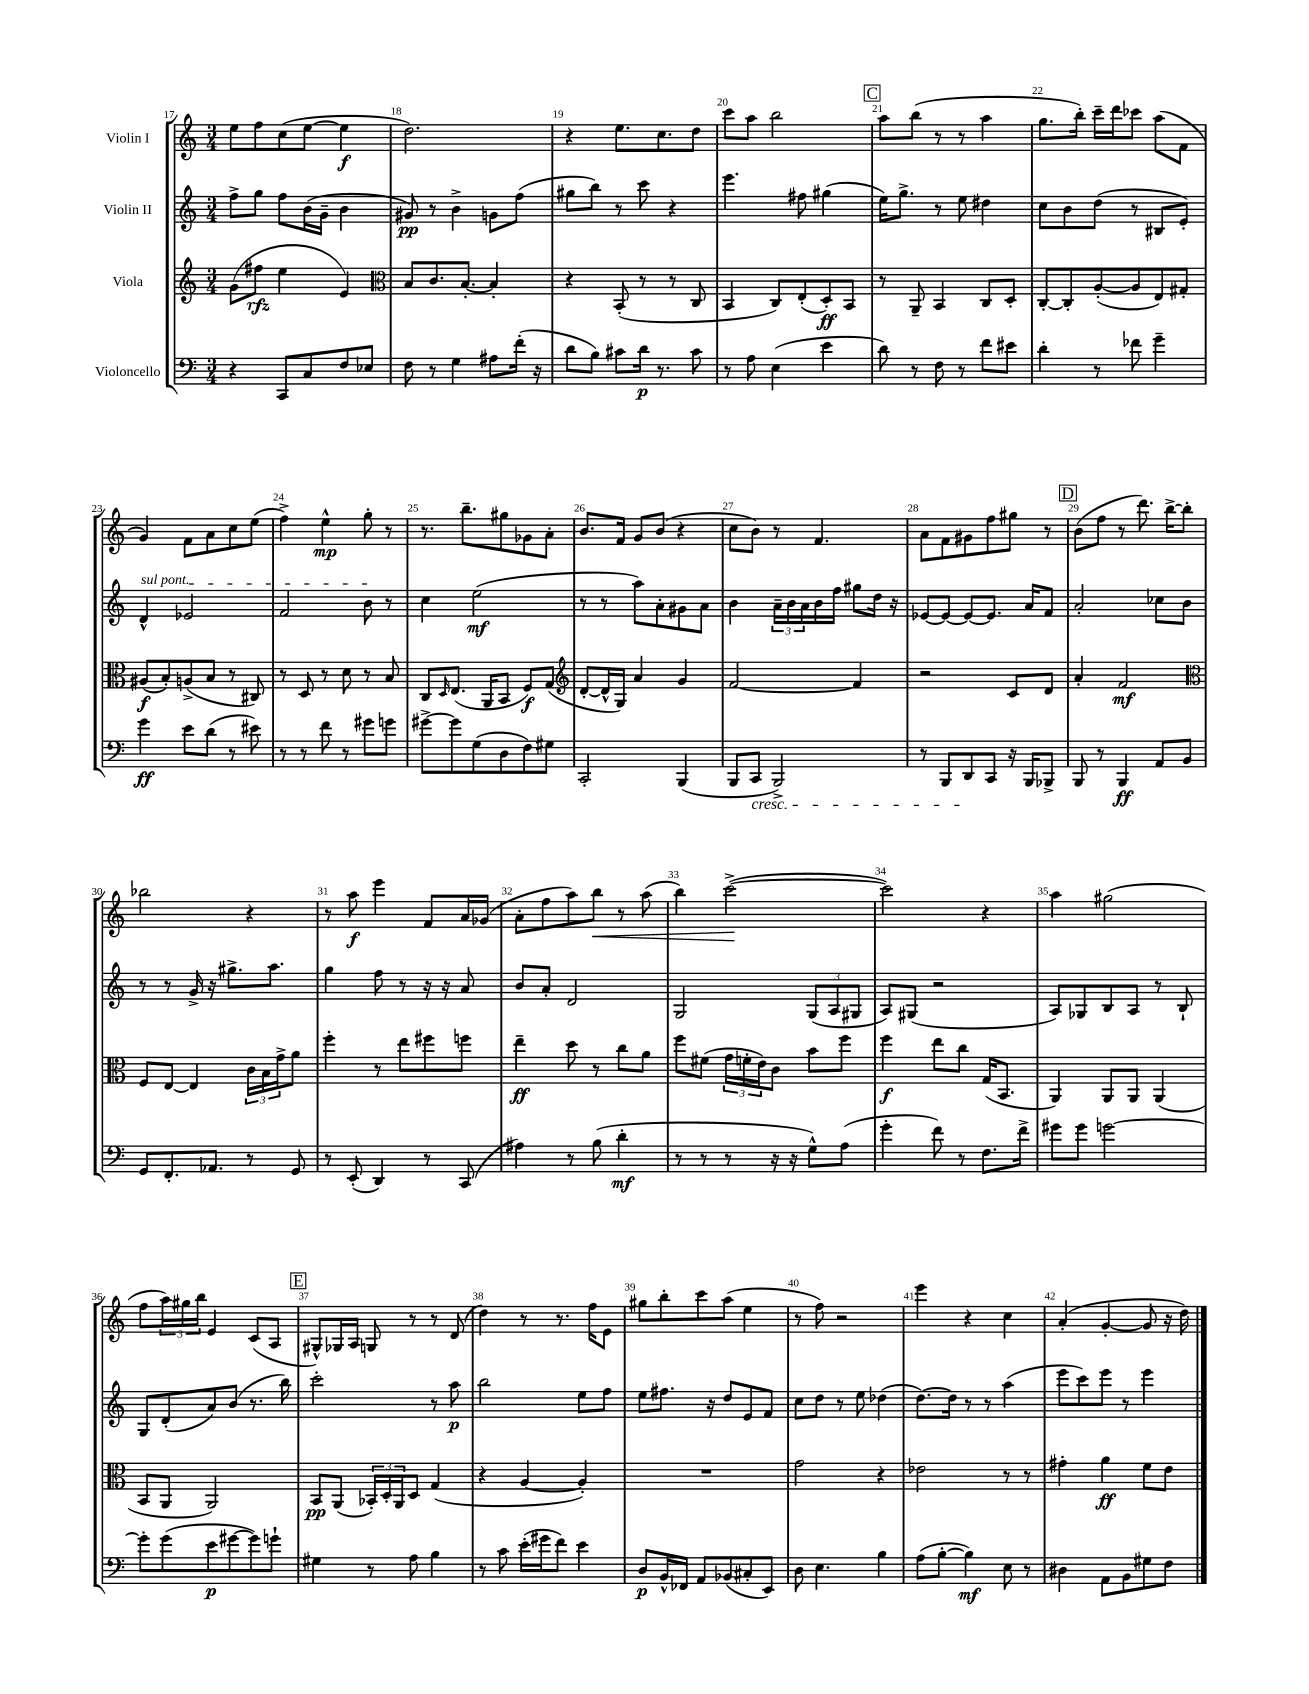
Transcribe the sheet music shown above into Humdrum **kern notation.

**kern	**dynam	**kern	**dynam	**kern	**dynam	**kern	**dynam
*part4	*part4	*part3	*part3	*part2	*part2	*part1	*part1
*staff4	*staff4	*staff3	*staff3	*staff2	*staff2	*staff1	*staff1
*I"Violoncello	*	*I"Viola	*	*I"Violin II	*	*I"Violin I	*
*clefF4	*	*clefG2	*	*clefG2	*	*clefG2	*
*k[]	*	*k[]	*	*k[]	*	*k[]	*
*M3/4	*	*M3/4	*	*M3/4	*	*M3/4	*
=17	=17	=17	=17	=17	=17	=17	=17
4r	.	(8g\L	.	8ff^\L	.	8ee\L	.
.	.	8ff#X\J	rfz	8gg\J	.	8ff\	.
8CC/L	.	4ee\	.	8ff\L	.	(8cc\	.
8C/	.	.	.	(16b\L	.	[8ee\J	.
.	.	.	.	16g~\JJ	.	.	.
8F/	.	4e/)	.	4b\	.	4ee\]	f
8E-X/J	.	.	.	.	.	.	.
=18	=18	=18	=18	=18	=18	=18	=18
*	*	*clefC3	*	*	*	*	*
8F\	.	8B/L	.	8g#X/)	pp	2.dd\)	.
8r	.	8.c/	.	8r	.	.	.
4G\	.	.	.	4b^\	.	.	.
.	.	[8.B'/J	.	.	.	.	.
8A#X\L	.	4B'/]	.	8gn\L	.	.	.
(16f'\Jk	.	.	.	(8ff\J	.	.	.
16r	.	.	.	.	.	.	.
=19	=19	=19	=19	=19	=19	=19	=19
8d\L	.	4r	.	8gg#X\L	.	4r	.
8B\J)	.	.	.	8bb\J)	.	.	.
8c#X\L	.	(8BB'/	.	8r	.	8.ee\L	.
16d\Jk	p	8r	.	8ccc\	.	.	.
8.r	.	.	.	.	.	8.cc\	.
.	.	8r	.	4r	.	.	.
8c#\	.	8C/	.	.	.	8dd\J	.
=20	=20	=20	=20	=20	=20	=20	=20
8r	.	4BB/	.	4.eee\	.	8ccc\L	.
8A\	.	.	.	.	.	8aa\J	.
(4E\	.	8C/L)	.	.	.	2bb\	.
.	.	(8E'/	.	8ff#X\	.	.	.
4e\	.	8D'/)	ff	(4gg#X\	.	.	.
.	.	8BB/J	.	.	.	.	.
!!LO:REH:place=s1:t=C
=21	=21	=21	=21	=21	=21	=21	=21
8d\)	.	8r	.	16ee\KL)	.	8aa\L	.
.	.	.	.	8.gg^\J	.	.	.
8r	.	8AA~/	.	.	.	(8bb\J	.
8F\	.	4BB/	.	8r	.	8r	.
8r	.	.	.	8ee\	.	8r	.
8f\L	.	8C/L	.	4dd#X\	.	4aa\	.
8e#X\J	.	8D'/J	.	.	.	.	.
=22	=22	=22	=22	=22	=22	=22	=22
4d'\	.	[8C'/L	.	8cc\L	.	8.gg\L	.
.	.	8C'/]	.	8b\	.	.	.
.	.	.	.	.	.	16bb'\Jk)	.
8r	.	([8A'/	.	(8dd\J	.	16ccc~\LL	.
.	.	.	.	.	.	16ddd\J	.
8f-X\	.	8A/]	.	8r	.	8ccc-X\J	.
4g~\	.	8E/)	.	8B#X/L	.	(8aa\L	.
.	.	8G#X'/J	.	8e'/J)	.	8f\J	.
!!LO:LB:g=z
=23	=23	=23	=23	=23	=23	=23	=23
!	!	!	!	!LO:TX:a:i:t=sul pont.	!	!	!
4g\	ff	(8A#X/L	f	4d^^/	.	4g/)	.
.	.	8B'/)	.	.	.	.	.
8e\L	.	(8An^/	.	2e-X/	.	8f\L	.
(8d\J	.	8B/J	.	.	.	8a\	.
8r	.	8r	.	.	.	8cc\	.
8e#X\)	.	8C#X/)	.	.	.	(8ee\J	.
=24	=24	=24	=24	=24	=24	=24	=24
8r	.	8r	.	2f/	.	4ff^\)	.
8r	.	8D/	.	.	.	.	.
8f\	.	8r	.	.	.	4ee^^\	mp
8r	.	8d\	.	.	.	.	.
8g#X\L	.	8r	.	8b\	.	8gg'\	.
8gn\J	.	8B/	.	8r	.	8r	.
=25	=25	=25	=25	=25	=25	=25	=25
[8g#X^\L	.	8C/L	.	4cc\	.	8.r	.
.	.	16qqD/	.	.	.	.	.
8g#\]	.	(8.E/J	.	.	.	.	.
.	.	.	.	.	.	8.bb~\L	.
(8G\	.	.	.	(2ee\	mf	.	.
.	.	16AA/KL	.	.	.	.	.
8D\	.	8BB/J	.	.	.	8gg#X\	.
8F\)	.	8F/L)	f	.	.	8g-X\	.
8G#X\J	.	(8G/J	.	.	.	8a'\J	.
=26	=26	=26	=26	=26	=26	=26	=26
*	*	*clefG2	*	*	*	*	*
2CC'/	.	[8d'/L	.	8r	.	8.b/L	.
.	.	16d^^/L]	.	8r	.	.	.
.	.	16G/JJ)	.	.	.	16f/Jk	.
.	.	4a/	.	8aa\L)	.	8g/L	.
.	.	.	.	8a'\	.	(8b/J	.
(4BBB/	.	4g/	.	8g#X\	.	4r	.
.	.	.	.	8a\J	.	.	.
=27	=27	=27	=27	=27	=27	=27	=27
8BBB/L	.	[2f/	.	4b\	.	8cc\L	.
!LO:TX:b:i:t=cresc.	!	!	!	!	!	!	!
8CC/J	.	.	.	.	.	8b\J)	.
2BBB^/)	.	.	.	24a~\LL	.	8r	.
.	.	.	.	24b\	.	.	.
.	.	.	.	24a\	.	.	.
.	.	.	.	16b\	.	4.f/	.
.	.	.	.	16ff\JJ	.	.	.
.	.	4f/]	.	8gg#X\L	.	.	.
.	.	.	.	16dd\Jk	.	.	.
.	.	.	.	16r	.	.	.
=28	=28	=28	=28	=28	=28	=28	=28
8r	.	2r	.	[8e-X/L	.	8a\L	.
8BBB/L	.	.	.	8e-/J_	.	8f\	.
8DD/	.	.	.	8e-/L_	.	8g#X\	.
8CC/J	.	.	.	8.e-/J]	.	8ff\	.
16r	.	8c/L	.	.	.	8gg#X\J	.
16BBB/KL	.	.	.	16a/KL	.	.	.
8BBB-X^/J	.	8d/J	.	8f/J	.	8r	.
!!LO:REH:place=s1:t=D
=29	=29	=29	=29	=29	=29	=29	=29
8BBB/	.	4a'/	.	2a'/	.	(8b\L	.
8r	.	.	.	.	.	8ff\J	.
4BBB/	ff	2f/	mf	.	.	8r	.
.	.	.	.	.	.	8.ddd\)	.
8AA/L	.	.	.	8cc-X\L	.	.	.
.	.	.	.	.	.	[16bb^\KL	.
8BB/J	.	.	.	8b\J	.	8bb'\J]	.
!!LO:LB:g=z
=30	=30	=30	=30	=30	=30	=30	=30
*	*	*clefC3	*	*	*	*	*
8GG/L	.	8F/L	.	8r	.	2bb-X\	.
8.FF'/	.	[8E/J	.	8r	.	.	.
.	.	4E/]	.	16g^/	.	.	.
8.AA-X/J	.	.	.	16r	.	.	.
.	.	.	.	8.gg#X^\L	.	.	.
8r	.	24c\LL	.	.	.	4r	.
.	.	24B\	.	.	.	.	.
.	.	.	.	8.aa\J	.	.	.
.	.	24g^\J	.	.	.	.	.
8GG/	.	8a\J	.	.	.	.	.
=31	=31	=31	=31	=31	=31	=31	=31
8r	.	4ff'\	.	4gg\	.	8r	.
(8EE'/	.	.	.	.	.	8aa\	f
4DD/)	.	8r	.	8ff\	.	4eee\	.
.	.	8ee\L	.	8r	.	.	.
8r	.	8ff#X\	.	16r	.	8f/L	.
.	.	.	.	16r	.	.	.
(8CC/	.	8ffn\J	.	8a/	.	16a/L	.
.	.	.	.	.	.	(16g-X/JJ	.
=32	=32	=32	=32	=32	=32	=32	=32
4A#X\)	.	4ee~\	ff	8b/L	.	8a'\L	.
.	.	.	.	8a'/J	.	8ff\	.
8r	.	8dd\	.	2d/	.	8aa\)	.
!	!	!	!	!	!	!	!LO:HP:b
(8B\	.	8r	.	.	.	8bb\J	<
4d'\	mf	8cc\L	.	.	.	8r	.
.	.	8a\J	.	.	.	(8aa\	.
=33	=33	=33	=33	=33	=33	=33	=33
8r	.	8ff\L	.	2G/	.	4bb\)	.
8r	.	(8f#X\J	.	.	.	.	.
8r	.	24g\LL	.	.	.	([2ccc^\	.
.	.	24fn'\	.	.	.	.	.
.	.	24e\J)	.	.	.	.	.
16r	.	8c\J	.	.	.	.	.
16r	.	.	.	.	.	.	.
8G^^\L)	.	8b\L	.	(12G/L	.	.	.
.	.	.	.	12A/	.	.	.
(8A\J	.	8ff\J	.	.	.	.	.
.	.	.	.	12G#X/J	.	.	.
.	.	.	.	.	.	.	[
=34	=34	=34	=34	=34	=34	=34	=34
4g'\	.	4ff\	f	8A/L)	.	2ccc\])	.
.	.	.	.	(8G#X/J	.	.	.
8f\)	.	8ee\L	.	2r	.	.	.
8r	.	8cc\J	.	.	.	.	.
8.F\L	.	(16G/KL	.	.	.	4r	.
.	.	8.BB/J	.	.	.	.	.
16f^\Jk	.	.	.	.	.	.	.
=35	=35	=35	=35	=35	=35	=35	=35
8g#X\L	.	4AA/)	.	8A/L)	.	4aa\	.
8g#\J	.	.	.	8G-X/	.	.	.
[2gn\	.	8AA/L	.	8B/	.	(2gg#X\	.
.	.	8AA/J	.	8A/J	.	.	.
.	.	(4AA/	.	8r	.	.	.
.	.	.	.	8B`/	.	.	.
!!LO:LB:g=z
=36	=36	=36	=36	=36	=36	=36	=36
8g'\L]	.	8BB/L	.	8G/L	.	8ff\L	.
(8g\	.	8AA/J	.	(8d'/	.	24aa\L)	.
.	.	.	.	.	.	24gg#X\	.
.	.	.	.	.	.	24bb\JJ	.
8e\	p	2AA/)	.	8a/)	.	4e/	.
[8g#X\	.	.	.	(8b/J	.	.	.
8g#\])	.	.	.	8.r	.	(8c/L	.
8gn`\J	.	.	.	.	.	8A/J	.
.	.	.	.	16bb\)	.	.	.
!!LO:REH:place=s1:t=E
=37	=37	=37	=37	=37	=37	=37	=37
4G#X\	.	8BB/L	pp	2ccc'\	.	8G#X^^/L)	.
.	.	(8AA/J	.	.	.	16G-X/L	.
.	.	.	.	.	.	16A/JJ	.
8r	.	24BB-X'/LL)	.	.	.	8Gn/	.
.	.	24D'/	.	.	.	.	.
.	.	24AA/J	.	.	.	.	.
8A\	.	8D/J	.	.	.	8r	.
4B\	.	(4G/	.	8r	.	8r	.
.	.	.	.	8aa\	p	(8d/	.
=38	=38	=38	=38	=38	=38	=38	=38
8r	.	4r	.	2bb\	.	4dd\)	.
8c\	.	.	.	.	.	.	.
(16e'\LL	.	[4A/	.	.	.	8r	.
16g#X\J	.	.	.	.	.	.	.
8f\J)	.	.	.	.	.	8.r	.
4e\	.	4A'/])	.	8ee\L	.	.	.
.	.	.	.	.	.	16ff\KL	.
.	.	.	.	8ff\J	.	8e\J	.
=39	=39	=39	=39	=39	=39	=39	=39
8D/L	p	2.r	.	8ee\L	.	8gg#X\L	.
16BB^^/L	.	.	.	8.ff#X\J	.	8bb'\	.
16FF-X/JJ	.	.	.	.	.	.	.
8AA/L	.	.	.	.	.	8ccc\	.
.	.	.	.	16r	.	.	.
(8BB-X/	.	.	.	8dd/L	.	(8aa\J	.
8C#X'/	.	.	.	8e/	.	4ee\	.
8EE/J)	.	.	.	8f/J	.	.	.
=40	=40	=40	=40	=40	=40	=40	=40
8D\	.	2g\	.	8cc\L	.	8r	.
4.E\	.	.	.	8dd\J	.	8ff\)	.
.	.	.	.	8r	.	2r	.
.	.	.	.	8ee\	.	.	.
4B\	.	4r	.	(4dd-X\	.	.	.
=41	=41	=41	=41	=41	=41	=41	=41
(8A\L	.	2e-X\	.	[8.dd\L)	.	4eee\	.
[8B'\J	.	.	.	.	.	.	.
.	.	.	.	16dd\Jk]	.	.	.
4B\])	mf	.	.	8r	.	4r	.
.	.	.	.	8r	.	.	.
8E\	.	8r	.	(4aa\	.	4cc\	.
8r	.	8r	.	.	.	.	.
=42	=42	=42	=42	=42	=42	=42	=42
4D#X\	.	4g#X'\	.	8eee\L	.	(4a'/	.
.	.	.	.	8ccc\)	.	.	.
8AA\L	.	4a\	ff	8eee\J	.	[4g'/	.
8BB\	.	.	.	8r	.	.	.
8G#X\	.	8f\L	.	4eee\	.	8g/]	.
8F\J	.	8e\J	.	.	.	16r	.
.	.	.	.	.	.	16dd\)	.
==	==	==	==	==	==	==	==
*-	*-	*-	*-	*-	*-	*-	*-
